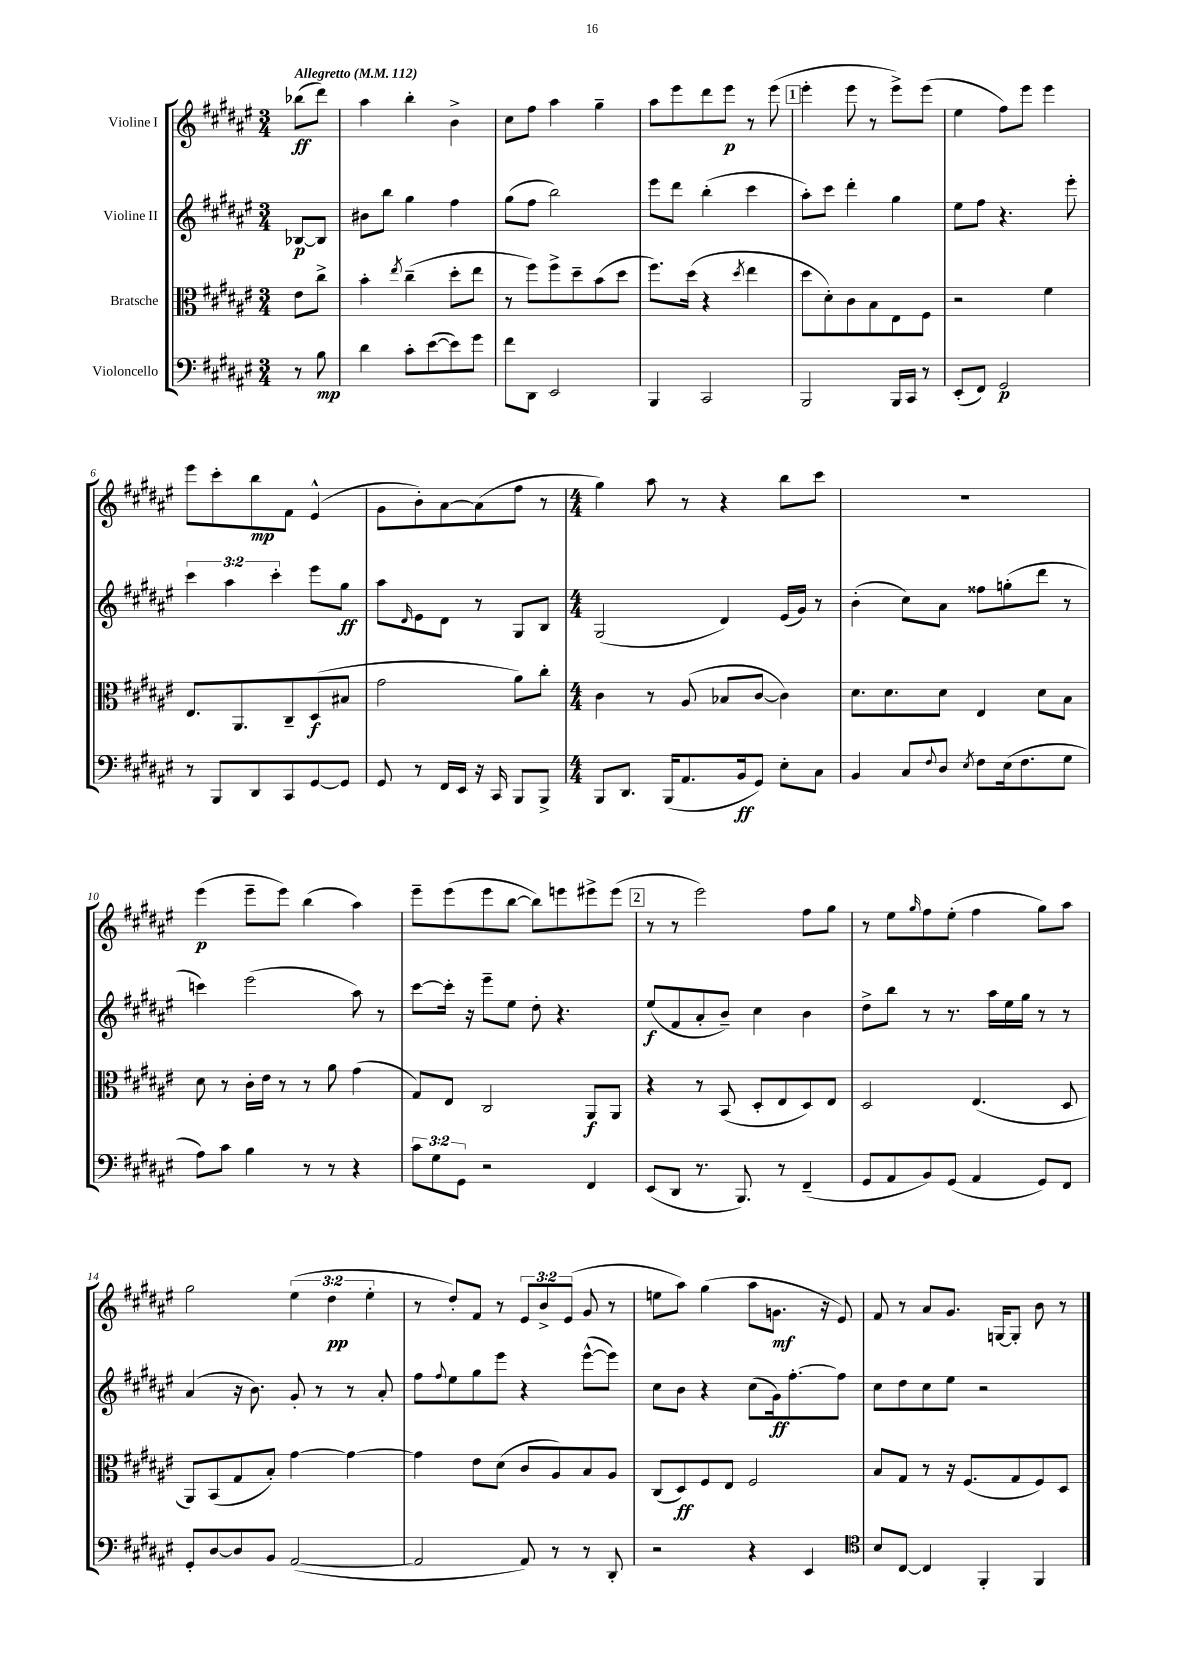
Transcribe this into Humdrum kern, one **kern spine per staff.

**kern	**kern	**kern	**kern
*staff4	*staff3	*staff2	*staff1
*clefF4	*clefC3	*clefG2	*clefG2
*k[f#c#g#d#a#e#]	*k[f#c#g#d#a#e#]	*k[f#c#g#d#a#e#]	*k[f#c#g#d#a#e#]
*M3/4	*M3/4	*M3/4	*M3/4
*MM112	*MM112	*MM112	*MM112
8r	8e#	[8B-	(8bb-
8B	8cc#^	8B-]	8ddd#)
=	=	=	=
4d#	4b'	8b#	4aa#
.	.	8bb	.
.	8qee#	.	.
8c#'	(4cc#~	4gg#	4bb'
([8e#	.	.	.
8e#])	8dd#'	4ff#	4b^
8g#	8ee#	.	.
=	=	=	=
8f#	8r	(8gg#	8cc#
8DD#	8ff#)	8ff#	8ff#
2EE#	8ff#^	2bb)	4aa#
.	8dd#~	.	.
.	(8b	.	4gg#~
.	8dd#	.	.
=	=	=	=
4BBB	8.ff#)	8eee#	8aa#
.	.	8ddd#	8eee#
.	(16dd#	.	.
2CC#	4r	(4bb'	8ddd#
.	.	.	8eee#
.	8qdd#	.	.
.	4ee#	4ccc#	8r
.	.	.	(8eee#
=	=	=	=
2BBB	8dd#	8aa#')	4eee#'
.	8d#')	8ccc#	.
.	8c#	4ddd#'	8eee#
.	8B	.	8r
16BBB	8E#	4gg#	8eee#^)
16CC#	.	.	.
8r	8F#	.	(8eee#
=	=	=	=
(8EE#'	2r	8ee#	4ee#
8FF#)	.	8ff#	.
2GG#	.	4.r	8ff#)
.	.	.	8eee#
.	4f#	.	4eee#
.	.	8eee#'	.
=	=	=	=
8r	8.E#	6ccc#	8eee#
8BBB	.	.	8ccc#'
.	.	6aa#	.
.	8.AA#	.	.
8DD#	.	.	8bb
.	.	6ccc#'	.
8CC#	8C#~	.	8f#
[8GG#	(8D#	8eee#	(4e#^^
8GG#]	8B#	8gg#	.
=	=	=	=
8GG#	2g#	8aa#	8g#
.	.	16qqd#	.
8r	.	8e#	8b')
16FF#	.	8d#	[8a#
16EE#	.	.	.
16r	.	8r	(8a#]
16CC#	.	.	.
8BBB	8a#)	8G#	8ff#
8BBB^	8cc#'	8B	8r
=	=	=	=
*M4/4	*M4/4	*M4/4	*M4/4
8BBB	4c#	(2G#	4gg#)
8.DD#	.	.	.
.	8r	.	8aa#
(16BBB	.	.	.
8.AA#	(8A#	.	8r
.	8B-	4d#)	4r
16BB	.	.	.
8GG#)	[8c#	.	.
8E#'	4c#])	(16e#	8bb
.	.	16g#)	.
8C#	.	8r	8ccc#
=	=	=	=
4BB	8.d#	(4b'	1r
.	8.d#	.	.
8C#	.	8cc#)	.
8qqF#	.	.	.
8D#	8d#	8a#	.
8qE#	.	.	.
8F#	4E#	8ff##	.
(16E#	.	(8gg'	.
8.F#	.	.	.
.	8d#	8ddd#	.
8G#	8B	8r	.
=	=	=	=
8A#)	8d#	4ccc)	(4eee#
8c#	8r	.	.
4B	16c#'	(2eee#	8eee#~
.	16e#	.	.
.	8r	.	8eee#)
8r	8r	.	(4bb
8r	8a#	.	.
4r	(4g#	8aa#)	4aa#)
.	.	8r	.
=	=	=	=
12c#	8G#)	[8ccc#	8eee#~
12G#	.	.	.
.	8E#	16ccc#']	(8eee#
12GG#	.	.	.
.	.	16r	.
2r	2C#	8eee#~	8eee#
.	.	8ee#	[8bb
.	.	8dd#'	8bb])
.	.	4.r	8eee
4FF#	8AA#	.	8eee#^
.	8AA#	.	(8eee#
=	=	=	=
(8EE#	4r	(8ee#	8r
8DD#	.	8f#	8r
8.r	8r	8a#'	2eee#)
.	(8BB	8b~)	.
8.BBB)	.	.	.
.	8D#'	4cc#	.
8r	8E#	.	.
(4FF#~	8D#)	4b	8ff#
.	8E#	.	8gg#
=	=	=	=
8GG#	2D#	8dd#^	8r
8AA#	.	8bb	8ee#
.	.	.	16qqgg#
8BB)	.	8r	8ff#
(8GG#	.	8.r	(8ee#'
4AA#	(4.E#	.	4ff#
.	.	16aa#	.
.	.	16ee#	.
.	.	16gg#	.
8GG#)	.	8r	8gg#)
8FF#	8D#	8r	8aa#
=	=	=	=
8GG#'	8AA#)	(4a#	2gg#
[8D#	(8BB	.	.
8D#]	8G#	16r	.
.	.	8.b)	.
8BB	8B')	.	.
([2AA#	[4g#	8g#'	(6ee#
.	.	8r	.
.	.	.	6dd#
.	4g#_	8r	.
.	.	.	6ee#'
.	.	8a#'	.
=	=	=	=
2AA#]	4g#]	8ff#	8r
.	.	8qqff#	.
.	.	8ee#	8dd#')
.	8e#	8gg#	8f#
.	(8d#	8eee#	8r
8AA#)	8c#	4r	12e#
.	.	.	12b^
8r	8A#)	.	.
.	.	.	(12e#
8r	8B	([8eee#^^	8g#
8DD#'	8A#	8eee#])	8r
=	=	=	=
2r	(8C#	8cc#	8ee
.	8D#)	8b	8aa#)
.	8F#	4r	(4gg#
.	8E#	.	.
4r	2F#	(8cc#	8aa#
.	.	16g#)	8.g
.	.	[8.ff#'	.
4EE#	.	.	.
.	.	.	16r
.	.	8ff#]	8e#)
=	=	=	=
*clefC4	*	*	*
8B	8B	8cc#	8f#
[8C#	8G#	8dd#	8r
4C#]	8r	8cc#	8a#
.	16r	8ee#	8.g#
.	(8.F#	.	.
4FF#'	.	2r	.
.	.	.	[16G
.	8G#	.	8G']
4FF#	8F#)	.	8b
.	8D#	.	8r
==	==	==	==
*-	*-	*-	*-
